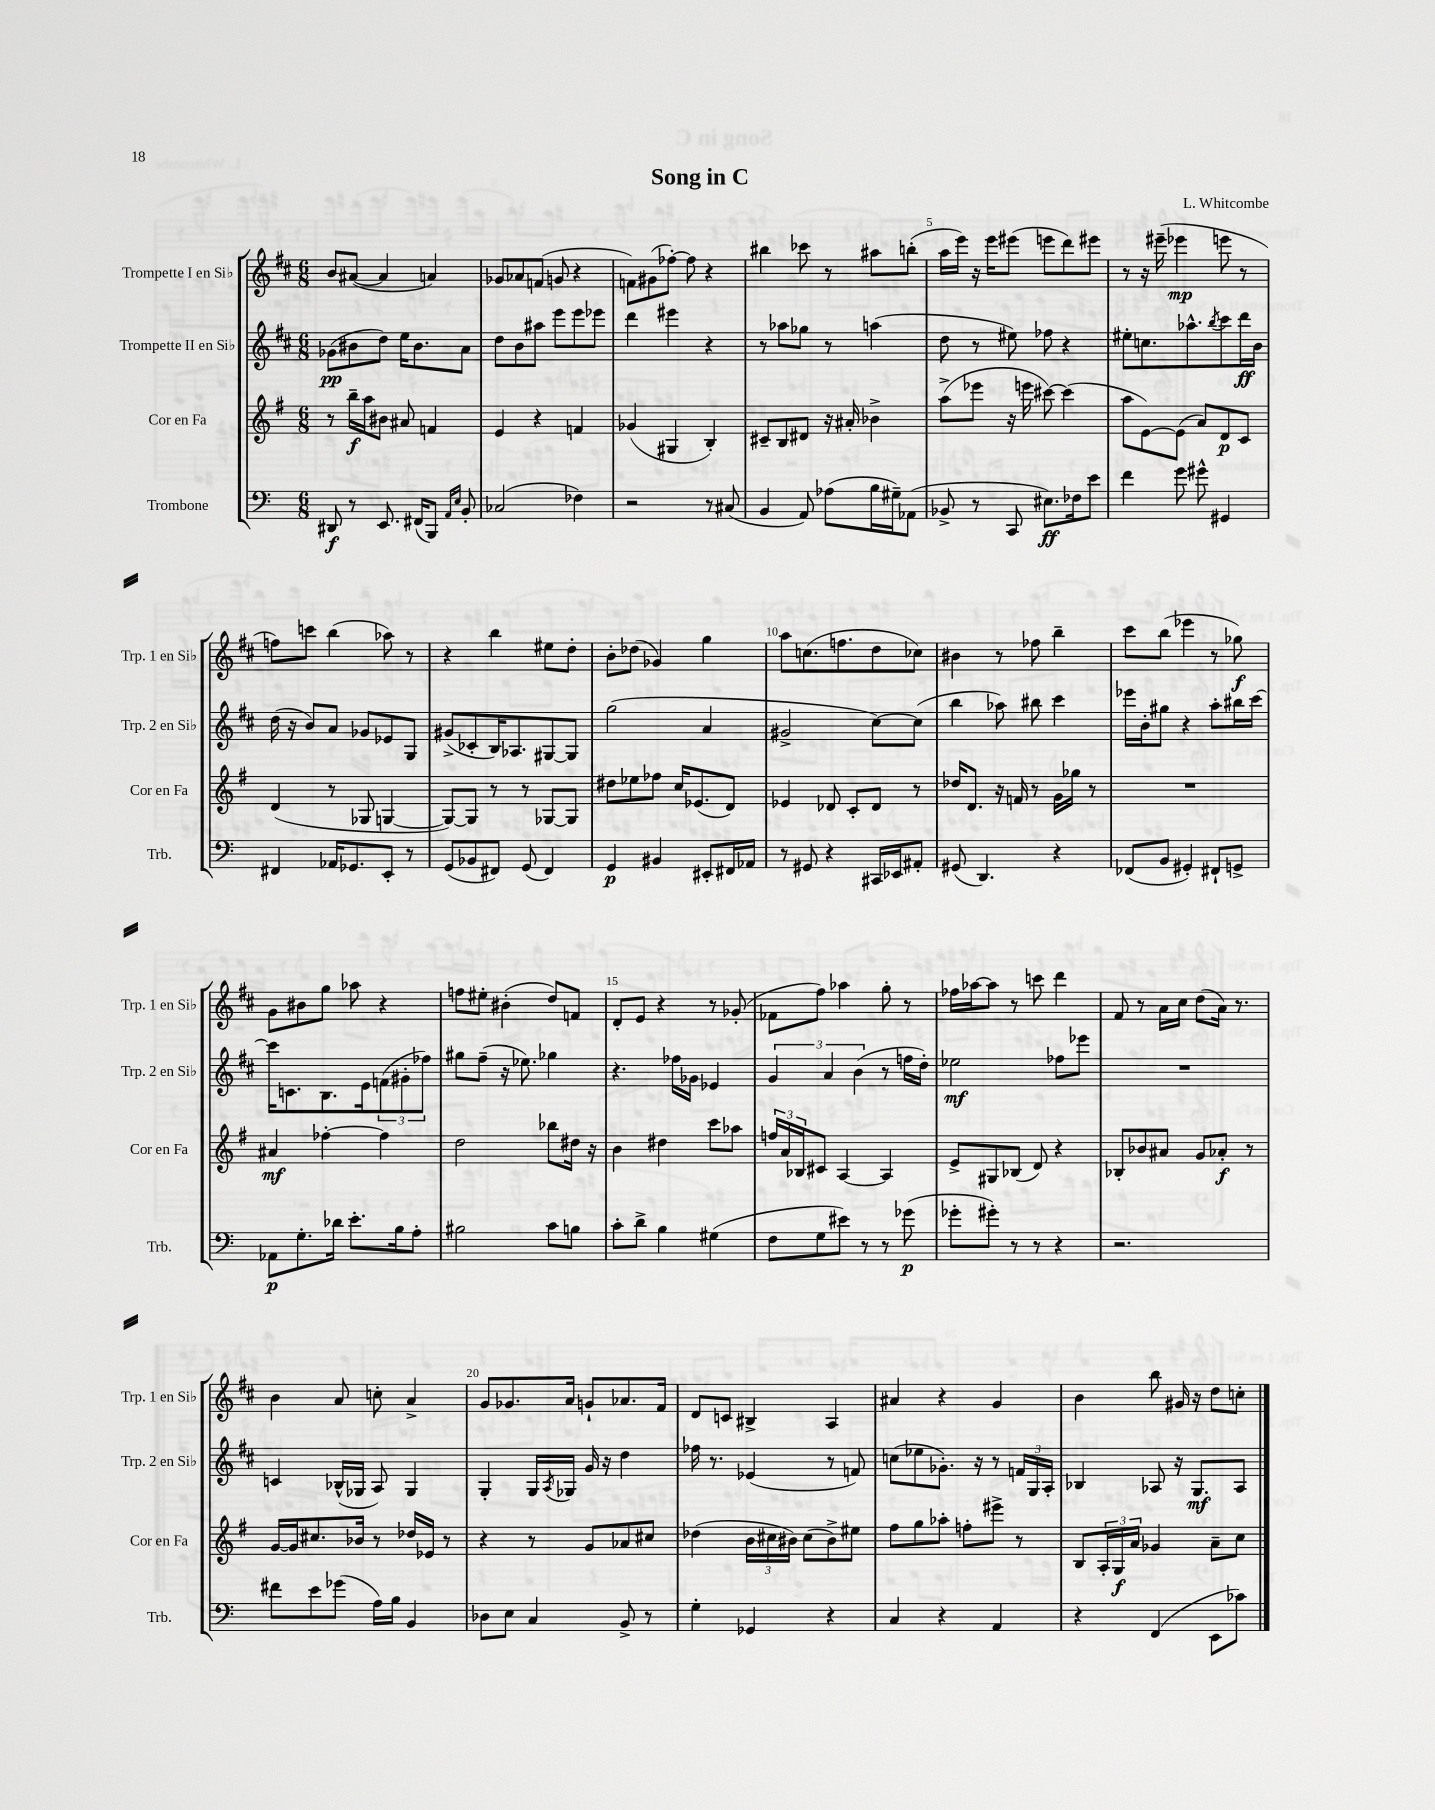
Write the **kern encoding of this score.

**kern	**kern	**kern	**kern
*staff4	*staff3	*staff2	*staff1
*clefF4	*clefG2	*clefG2	*clefG2
*k[]	*k[f#]	*k[f#c#]	*k[f#c#]
*M6/8	*M6/8	*M6/8	*M6/8
8DD#	8r	(8g-	8b
8r	16bb~	8b#	([8a#
.	16aa	.	.
8.EE	8b#	8dd)	4a#]
.	8a#	16ee	.
(16FF#	.	8.b#	.
8BBB)	4f	.	4a)
16qqAA	.	.	.
16qqE	.	.	.
8BB'	.	8a	.
=	=	=	=
(2C-	4e	8dd	8g-
.	.	8b	8a-
.	4r	8aa#	(8f
.	.	8eee	8g
4F-)	4f	8eee	4r
.	.	8eee-	.
=	=	=	=
2r	(4g-	4ddd	8f)
.	.	.	(8g#
.	4G#	4eee#	[8ff-')
.	.	.	8ff-]
8r	4B')	4r	4r
(8C#	.	.	.
=	=	=	=
4BB	8c#~	8r	4bb#
.	8B	8aa-	.
8AA)	8d#	8gg-	8ccc-
(8A-	16r	8r	8r
.	16a#'	.	.
16B	4b-^	(4aa	8aa#
16G#~)	.	.	.
(8AA-	.	.	(8bb'
=	=	=	=
8BB-^	(8aa^	8dd	16aa
.	.	.	16eee)
8r	8eee-	8r	16r
.	.	.	16eee
8CC	16r	8ee#)	(8eee#
.	16eee	.	.
8.E#)	[8ccc#)	8ff-	8eee
.	(4ccc#]	4r	8ddd)
16F-	.	.	.
8e	.	.	8eee#
=	=	=	=
4f	8aa	8ee#'	8r
.	[8e)	8.cc	16r
.	.	.	(16eee#~
8g	(8e]	.	4eee-
.	.	8.aa-^^	.
8g#^^	8a)	.	.
.	.	8qbb	.
4GG#	8d	8ccc#	8eee
.	8c	16ddd	8r
.	.	16b	.
=	=	=	=
4FF#	(4d	(16dd	8ff)
.	.	16r	.
.	.	8b)	8ccc
16AA-	8r	8a	(4bb
8.GG-	.	.	.
.	8G-	8g-	.
8EE'	[4G	8e-	8aa-)
8r	.	8G	8r
=	=	=	=
(8GG	8G_)	(8g#^	4r
8BB-	8G]	8c-'	.
8FF#)	8r	16B)	4bb
.	.	8.A-	.
(8GG	8r	.	.
4FF#)	[8G-	[8G#	8ee#
.	8G-]	8G#]	8dd'
=	=	=	=
4GG	8dd#	(2gg	8b'
.	8ee-	.	(8dd-
4BB#	8ff-	.	4g-)
.	16cc	.	.
.	(8.e-	.	.
8EE#'	.	4a	4gg
16FF#	8d)	.	.
16AA-	.	.	.
=	=	=	=
8r	4e-	2g#^	8aa
8GG#	.	.	(8.cc
4r	8d-	.	.
.	.	.	8.ff
.	8c'	.	.
16CC#	8d-	[8cc#)	8dd
16EE-	.	.	.
8AA#'	8r	(8cc#]	8cc-)
=	=	=	=
(8GG#	16dd-	4bb	4b#
.	8.d	.	.
4.DD)	.	.	.
.	16r	8aa-)	8r
.	16f	.	.
.	8r	8bb#	8ff-
4r	16g	4ccc#	4bb~
.	16gg-	.	.
.	8r	.	.
=	=	=	=
(8FF-	2.r	16eee-	8ccc#
.	.	16b'	.
8BB	.	8gg#	(8bb
4GG#')	.	4r	4eee-
8FF#`	.	8aa'	8r
8GG^	.	16bb#	8gg-)
.	.	[16ccc#	.
=	=	=	=
8AA-	4a#	16ccc#]	8g
.	.	8.c	.
8.G'	.	.	8b#
.	[4ff-'	8.B	8gg
16d-	.	.	.
8.e'	.	.	8aa-
.	.	16e	.
.	4ff-]	(12f	4r
16B	.	.	.
.	.	12g#'	.
8A'	.	.	.
.	.	12ff-)	.
=	=	=	=
2B#	2dd	8gg#	8ff
.	.	(8ff#~	8ee#'
.	.	16r	(4b#'
.	.	8.ee-)	.
8c	8bb-	4gg-	8dd)
8B	16dd#	.	8f
.	16r	.	.
=	=	=	=
8c'	4b	4.r	8d'
8d^	.	.	8e
4B	4dd#	.	4r
.	.	16ff-	.
.	.	16g-	.
(4G#	8ccc	4e-	8r
.	8aa-	.	(8g-'
=	=	=	=
8F	24ff	6g	8f-
.	24a	.	.
.	24B-	.	.
8G	8c#	.	8ff#)
.	.	6a	.
8e#)	[4A	.	4aa-
.	.	(6b	.
8r	.	.	.
8r	4A]	8r	8gg'
(8g-	.	16ff	8r
.	.	16dd')	.
=	=	=	=
8g-'	8e^	2ee-	16ff-
.	.	.	[16aa-
8g#')	8G#	.	8aa-]
8r	(8B-	.	8r
8r	8d)	.	8ccc
4r	4r	8ff-	4ddd
.	.	8eee-	.
=	=	=	=
2.r	8B-'	2.r	8f#
.	8b-	.	8r
.	8a#	.	16a
.	.	.	16cc#
.	8g	.	(8dd
.	8a-'	.	16a)
.	.	.	8.r
.	8r	.	.
=	=	=	=
8f#	[16g	4c	4b
.	16g]	.	.
8e	8.cc#	.	.
(8g-	.	(16B-^^	8a
.	16b-	16G-	.
16A)	8r	8A)	8cc'
16B	.	.	.
4BB	16dd-	4G-	4a^
.	16e-	.	.
.	8r	.	.
=	=	=	=
8D-	4r	4G'	8g
8E	.	.	8.g-
4C	8r	16G	.
.	.	8qA	.
.	.	16G-	16a
.	8g	16g	8g`
.	.	16r	.
8BB^	8a-	4dd	8.a-
8r	8cc#	.	.
.	.	.	16f#
=	=	=	=
4G'	(4dd-	16ff-	8d
.	.	8.r	.
.	.	.	8c
4GG-	24b	(4e-	4B#^
.	24cc#	.	.
.	24b#)	.	.
.	(8cc#	.	.
4r	8b#^)	8r	4A
.	8ee#	8f)	.
=	=	=	=
4C	8ff#	(8cc	4a#
.	8gg	8ee-	.
4r	8aa-'	8.g-')	4r
.	8ff'	.	.
.	.	16r	.
4AA	8eee#^	8r	4g
.	8r	24f	.
.	.	24G	.
.	.	24A'	.
=	=	=	=
4r	8B	4B-	4b
.	24A'	.	.
.	24G	.	.
.	24a	.	.
(4FF	4g-	8A-	8bb
.	.	16r	16g#
.	.	8.G	16r
8EE	8a~	.	8dd
8c-)	8cc	8A-	8cc'
==	==	==	==
*-	*-	*-	*-
